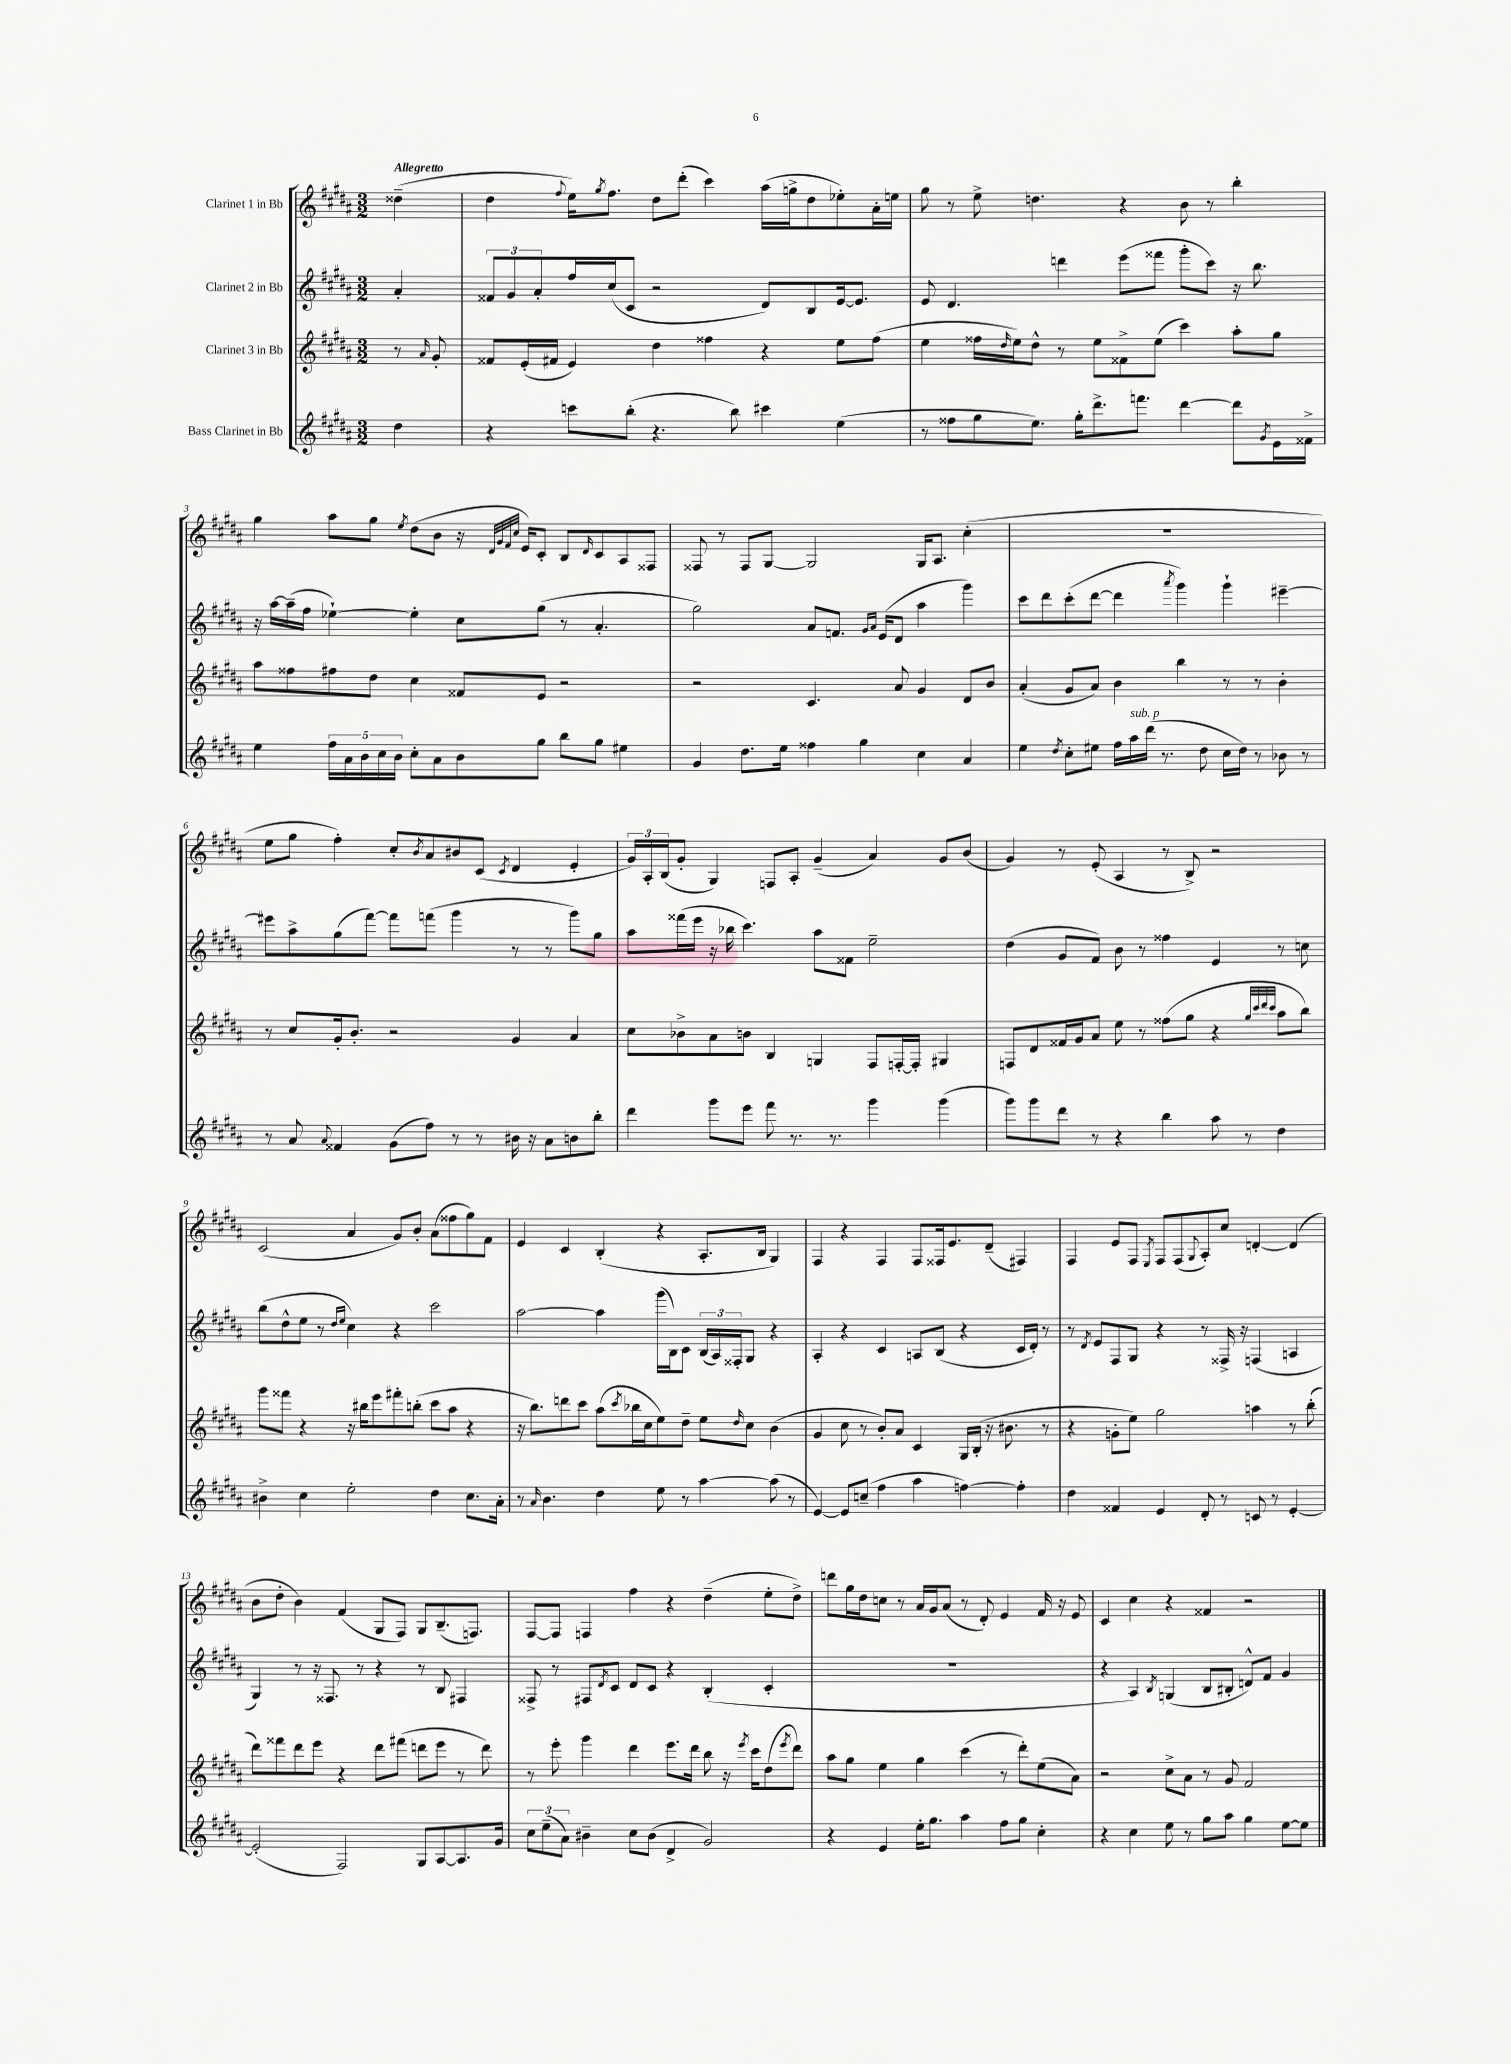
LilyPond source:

<<
\new StaffGroup <<
\new Staff = "s0" \with { instrumentName = "Clarinet 1 in Bb" } {
    \clef treble \key b \major \numericTimeSignature \time 3/2 \partial 4 \tempo "Allegretto"
    disis''4--( |
    dis''4 \appoggiatura { fis''8 } e''16) \acciaccatura { gis''8 } fis''8. dis''8 dis'''8-.( cis'''4) ais''16( g''16-> dis''8 ees''8-.) ais'16-. e''16 |
    gis''8 r8 e''8-> d''4. r4 b'8 r8 b''4-. |
    gis''4 ais''8 gis''8 \acciaccatura { e''8 } dis''8( b'8 r16 \grace { dis'32 gis'32 fis'32 cis''32 } e'16) cis'8-. b8 \grace { dis'16 } cis'8 ais8 fisis8 |
    fisis8 r8 fisis8 gis8~ gis2 gis16 ais8. cis''4-.( |
    R1. |
    e''8 gis''8 fis''4-.) cis''8-. \acciaccatura { b'8 } ais'8 bis'8 cis'8( \acciaccatura { cis'8 } dis'4 e'4-. |
    \tuplet 3/2 { gis'16) ais16-. b16( } gis'8-. gis4) f8 ais8-. gis'4--( ais'4) gis'8 b'8( |
    gis'4) r8 e'8-.( ais4 r8 b8->) r2 |
    cis'2( ais'4 gis'8) b'8-. ais'8( fisis''8 gis''8) fis'8 |
    e'4 cis'4 b4-.( r4 ais8.-. b16 gis4) |
    fis4 r4 fis4 fis8 fisis16 e'8. dis'8--( fis4) |
    fis4 e'8 fis8 \acciaccatura { e8 } fis8 fis8( \appoggiatura { gis8 } ais8-.) cis''8 d'4~-. d'4( |
    b'8 dis''8-. b'4) fis'4( gis8 fis8) gis8 b8.--( f8.) |
    fis8~ fis8 f4 fis''4 r4 dis''4--( e''8-. dis''8->) |
    d'''8 gis''16 dis''16 c''8 r8 ais'16 gis'16 ais'8( r8 dis'8-.) e'4 fis'16 r16 e'8 |
    cis'4 cis''4 r4 fisis'4 r2 \bar "|." |
}
\new Staff = "s1" \with { instrumentName = "Clarinet 2 in Bb" } {
    \clef treble \key b \major \numericTimeSignature \time 3/2 \partial 4
    ais'4-. |
    \tuplet 3/2 { fisis'8 gis'8 ais'8-. } fis''16 cis''16( cis'8 r2 dis'8) b8 e'16~ e'8. |
    e'8 dis'4. d'''4 e'''8( fisis'''8 gis'''8-. cis'''8) r16 b''8. |
    r16 ais''16~ ais''16--( fis''16 ees''4~-!) ees''4-. cis''8 gis''8( r8 ais'4.-. |
    gis''2) ais'8 f'8. \grace { gis'16 ais'16 } e'16( dis'8 ais''4 gis'''4) |
    cis'''8 dis'''8 cis'''8-.( dis'''8~ dis'''4 \acciaccatura { ais'''8 } gis'''4) gis'''4-! eis'''4~-- |
    eis'''8 ais''8-> gis''8( fis'''8~) fis'''8 f'''8( gis'''4 r8 r8 gis'''8) gis''8 |
    ais''8 fisis'''16( e'''16 r16 bes''16 cis'''4.) ais''8 fisis'8 e''2-- |
    dis''4( gis'8 fis'8) b'8 r8 fisis''4 e'4 r8 c''8 |
    b''8( dis''8-^ e''8 r8 \grace { dis''16 e''16 } cis''4) r4 cis'''2 |
    ais''2~ ais''4 gis'''16( b16) cis'8 \tuplet 3/2 { b16( ais16) fisis16-. } gis8 r4 |
    ais4-. r4 cis'4 a8 b8( r4 cis'16 dis'16-.) r8 |
    r8 \acciaccatura { dis'8 } e'8 fis8 gis8 r4 r8 fisis16-> r16 f4( a4 |
    gis4) r8 r16 fisis8. r8 r4 r8 b8 fis4 |
    fisis8-> r8 fis8 \acciaccatura { dis'8 } cis'8 dis'8 cis'8 r4 b4-.( cis'4-. |
    R1. |
    r4 ais4) \acciaccatura { b8 } g4( b8 bis8-. d'8-^) fis'8 gis'4 \bar "|." |
}
\new Staff = "s2" \with { instrumentName = "Clarinet 3 in Bb" } {
    \clef treble \key b \major \numericTimeSignature \time 3/2 \partial 4
    r8 \grace { ais'16 } gis'8-. |
    fisis'8 e'16-.( fis'16 e'4) dis''4 fisis''4 r4 e''8 fisis''8( |
    e''4 fisis''16 \grace { dis''16 } e''16) dis''8-^ r8 e''8 fisis'8-> e''8( cis'''4) ais''8-. gis''8 |
    ais''8 fisis''8 fis''8 dis''8 cis''4 fisis'8 e'8 r2 |
    r2 cis'4. ais'8 gis'4 dis'8 b'8 |
    ais'4-.( gis'8 ais'8) b'4 b''4 r8 r8 b'4-. |
    r8 cis''8 gis'16-. b'8.-. r2 gis'4 ais'4 |
    cis''8 bes'8-> ais'8 b'8 b4 g4 fis8 f16~-. f16-. gis4 |
    f8 dis'8 fisis'16 gis'16 ais'8 e''8 r8 fisis''8( gis''8 r4 \grace { gis''32 cis'''32 dis'''32 cis'''32 } ais''8 b''8) |
    gis'''8 fisis'''8 r4 r16 bis''16 e'''8 fis'''8-. b''8-.( cis'''8 ais''8 r4 |
    r16 b''8.) d'''8 cis'''8 ais''8( \acciaccatura { cis'''8 } bes''16 cis''16 e''8) dis''8-- e''8 \grace { dis''16 } cis''8 b'4( |
    gis'4 cis''8 r8 b'8-.) ais'8 cis'4 gis16 b16-.( r16 bis'8. r8 |
    r4 g'8-. e''8) gis''2 a''4 r8 b''8-.( |
    dis'''8) fisis'''8 dis'''8 e'''8 r4 dis'''8 fis'''8( d'''8 e'''8 r8 d'''8) |
    r8 e'''8-. gis'''4 dis'''4 e'''8. dis'''16 b''8 r16 \acciaccatura { e'''8 } cis'''16 dis''8( \acciaccatura { e'''8 } dis'''8) |
    ais''8 gis''8 e''4 gis''4 cis'''4( r8 dis'''8-.) e''8( ais'8) |
    r2 cis''8-> ais'8 r8 gis'8 fis'2 \bar "|." |
}
\new Staff = "s3" \with { instrumentName = "Bass Clarinet in Bb" } {
    \clef treble \key b \major \numericTimeSignature \time 3/2 \partial 4
    dis''4 |
    r4 c'''8 b''8-.( r4. b''8) cis'''4 e''4( |
    r8 fisis''8 gis''8 e''8.) gis''16-. dis'''8.-> f'''8. dis'''4~ dis'''8 \acciaccatura { gis'8 } e'16 fisis'16-> |
    e''4 \tuplet 5/4 { fis''16 ais'16 b'16 cis''16 b'16 } cis''8-. ais'8 b'8 gis''8 b''8 gis''8 eis''4 |
    gis'4 dis''8. e''16 fisis''4 gis''4 cis''4 ais'4 |
    e''4 \acciaccatura { dis''8 } cis''8-. eis''8 fis''16 ais''16^\markup { \italic "sub. p" } dis'''16( r8. dis''8 cis''16 dis''16) r8 bes'8 r8 |
    r8 ais'8 \appoggiatura { ais'8 } fisis'4 gis'8( fis''8) r8 r8 bis'16 r16 ais'8 b'8 b''8-. |
    dis'''4 gis'''8 e'''8 fis'''8 r8. r8. gis'''4 gis'''4( |
    gis'''8) gis'''8 dis'''8 r8 r4 b''4 ais''8 r8 dis''4 |
    bis'4-> cis''4 e''2-. dis''4 cis''8. ais'16-. |
    r8 \grace { ais'16 } b'4. dis''4 e''8 r8 ais''4~ ais''8( r8 |
    e'4~) e'8 c''8--( fis''4 ais''4 f''4~) f''4-. |
    dis''4 fisis'4 e'4 dis'8-. r8 c'8 r8 e'4~-. |
    e'2-.( fis2) gis8 ais8~ ais8. gis'16 |
    \tuplet 3/2 { cis''8 e''8--( ais'8) } bis'4-- cis''8 bis'8( dis'4-> gis'2) |
    r4 e'4 e''16-. gis''8. ais''4 fis''8 gis''8 cis''4-. |
    r4 cis''4 e''8 r8 gis''8 ais''8 gis''4 e''8~ e''8 \bar "|." |
}
>>
>>
